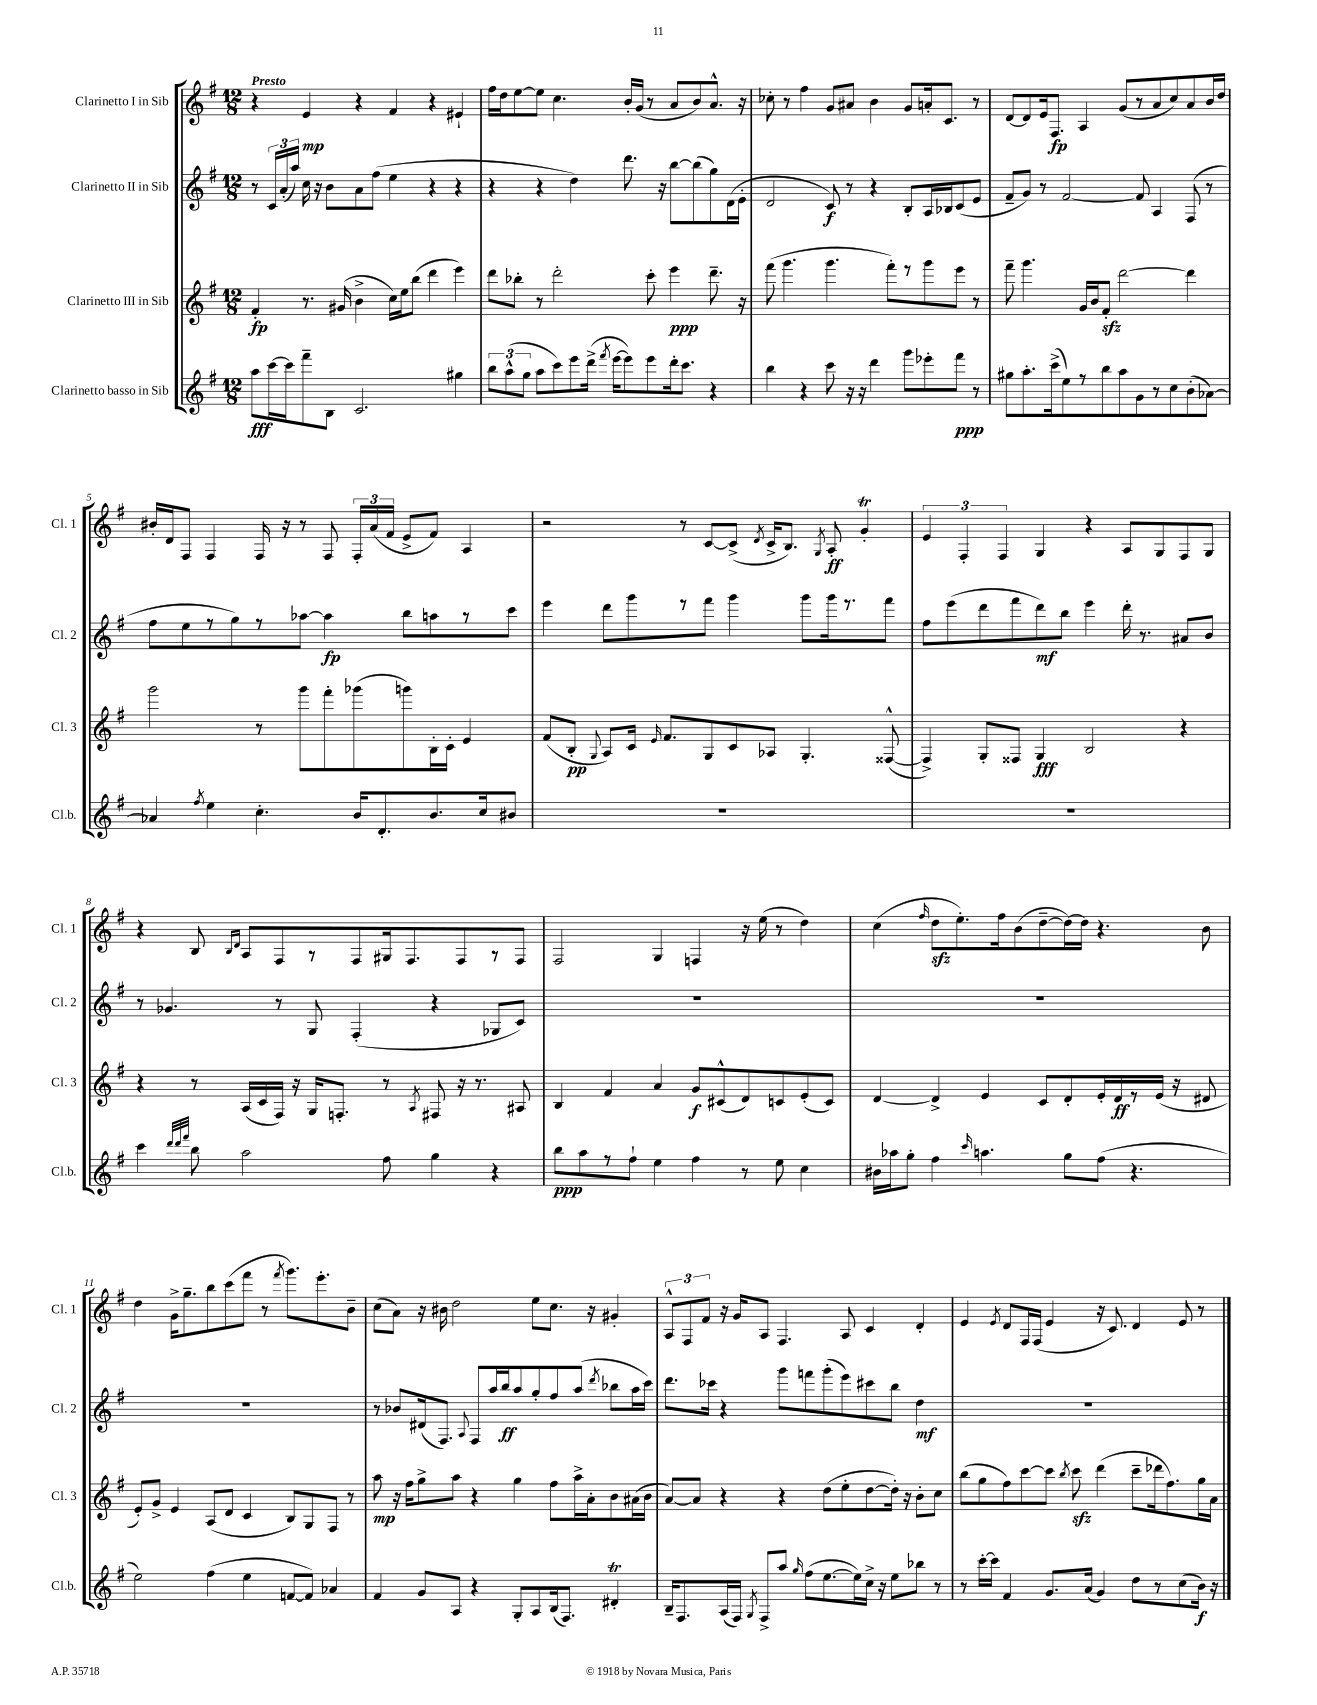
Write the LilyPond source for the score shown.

<<
\new StaffGroup <<
\new Staff = "s0" \with { instrumentName = "Clarinetto I in Sib" shortInstrumentName = "Cl. 1" } {
    \clef treble \key g \major \numericTimeSignature \time 12/8 \tempo "Presto"
    \autoBeamOff r4 e'4\mp r4 fis'4 r4 eis'4-! |
    fis''16[ d''16 e''8~ e''8] c''4. b'16[-. g'16]( r8 a'8[ b'8) a'8.]-^ r16 |
    ces''8-. r8 fis''4 g'8[ ais'8] b'4 g'8[ a'16-. c'8.] r8 |
    d'8[~ d'8 e'16 fis8.]\fp a4 g'8[( r8 a'8 c''8) a'8 b'16 d''16] |
    bis'16[-. d'16 fis8] fis4 fis16 r16 r8 fis8 \tuplet 3/2 { fis16[-. a'16( fis'16] } e'8[-> fis'8]) a4 |
    r2 r8 c'8[~ c'8]->( \acciaccatura { d'8 } c'16[-> b8.]) \acciaccatura { g8 } a8-.\ff g'4-.\trill |
    \tuplet 3/2 { e'4 fis4-. fis4 } g4 r4 a8[ g8 fis8 g8] |
    r4 b8 \grace { b16[ d'16] } a8[ fis8 r8 fis8 gis16 fis8. fis8 r8 fis8] |
    fis2 g4 f4 r16 e''16( r8 d''4) |
    c''4( \grace { fis''16 } d''8[\sfz e''8.-.) fis''16 b'8( d''8~-- d''16~) d''16] r4. b'8 |
    d''4 g'16[-> g''8.-- b''8 c'''8( fis'''8] r8 \acciaccatura { fis'''8 } g'''8.[) e'''8.-. b'8]-- |
    c''8[( a'8]) r16 bis'16 d''2 e''8[ c''8.] r16 gis'4-. |
    \tuplet 3/2 { a8[-^ fis8 fis'8] } r16 g'16[ a8] fis4. a8 c'4 d'4-. |
    e'4 \acciaccatura { e'8 } d'8[ fis16 fis16]( e'4 r16 c'8.) d'4 e'8 r8 \bar "|." |
}
\new Staff = "s1" \with { instrumentName = "Clarinetto II in Sib" shortInstrumentName = "Cl. 2" } {
    \clef treble \key g \major \numericTimeSignature \time 12/8
    \autoBeamOff r8 \tuplet 3/2 { c'16[ a'16-.( a''16]) } c''16 r16 b'8[ a'8 fis''8]( e''4 r4 r4 |
    r4 r4 d''4) d'''8. r16 b''8[~ b''8( g''8) d'16( e'16]-. |
    d'2 c'8\f) r8 r4 b8[-. a16 bes16 c'8( e'8] |
    fis'8[-- g'8]) r8 fis'2~ fis'8 a4 fis8( r8 |
    fis''8[ e''8 r8 g''8) r8 aes''8]~ aes''4\fp b''8[ a''8 r8 c'''8] |
    e'''4 d'''8[ g'''8 r8 fis'''8] g'''4 g'''8[ g'''16 r8. fis'''8] |
    fis''8[ e'''8( d'''8 fis'''8 d'''8\mf) b''8] e'''4 d'''16-. r8. ais'8[ b'8] |
    r8 ges'4. r8 g8 fis4-.( r4 ges8[ c'8]) |
    R1. |
    R1. |
    R1. |
    r8 bes'8[ dis'16( fis8.]) \appoggiatura { a8 } fis8[ a''16 b''16\ff a''8 g''8-. fis''8 a''8]( \acciaccatura { d'''8 } bes''8[ a''16 c'''16]) |
    d'''8.[ ces'''16] r4 g'''8[ f'''8 g'''8-.( e'''8) cis'''8 b''8] d''4\mf |
    R1. \bar "|." |
}
\new Staff = "s2" \with { instrumentName = "Clarinetto III in Sib" shortInstrumentName = "Cl. 3" } {
    \clef treble \key g \major \numericTimeSignature \time 12/8
    \autoBeamOff fis'4-.\fp r8. gis'16( b'4-> c''16[) e''16 b''8]( d'''4 e'''4) |
    d'''8[ bes''8]-. r8 d'''2-. c'''8-. e'''4\ppp d'''8.-- r16 |
    fis'''8( g'''4. g'''4. fis'''8[-.) r8 g'''8 e'''8] r8 |
    fis'''8-- g'''4. g'16[ b'16 fis'8]-.\sfz d'''2~ d'''4 |
    g'''2 r8 g'''8[ fis'''8-. ges'''8( g'''8) b16-. c'16]-. e'4 |
    fis'8[( b8]-.\pp \appoggiatura { g8 } a8[) c'16] \grace { e'16 } fis'8.[ g8 c'8 aes8] g4.-. fisis8~-^( |
    fisis4->) g8[-. fisis8] g4\fff b2 r4 |
    r4 r8 a16[( c'16 fis16]) r16 g16[ f8.]-. r8 \acciaccatura { a8 } fis8 r16 r8. ais8 |
    b4 fis'4 a'4 g'8[\f cis'8-^( d'8) c'8 e'8-.( c'8]) |
    d'4~ d'4-> e'4 c'8[ d'8-. e'16-. d'16\ff r8 e'16]( r16 dis'8 |
    e'8[-.) g'8]-> e'4 a8[( d'8] c'4 b8[) g8 fis8] r8 |
    a''8\mp r16 fis''16[ g''8-> a''8] r4 g''4 fis''8[ a''16-> a'16-. b'8 ais'16( b'16] |
    a'8[~) a'8] r4 r4 d''8[( e''8-. d''8~ d''16]-.) r16 b'8[-. c''8] |
    b''8[( g''8 fis''8) c'''8~ c'''8] \acciaccatura { b''8 } c'''8\sfz d'''4( c'''8[-- des'''16 fis''8.) g''16 a'16] \bar "|." |
}
\new Staff = "s3" \with { instrumentName = "Clarinetto basso in Sib" shortInstrumentName = "Cl.b." } {
    \clef treble \key g \major \numericTimeSignature \time 12/8
    \autoBeamOff a''8[\fff c'''16~ c'''16 fis'''8-- b8] c'2. gis''4 |
    \tuplet 3/2 { b''8[ a''8-^( g''8] } a''8[ c'''8) e'''8 d'''16]->( \acciaccatura { fis'''8 } e'''16[~ e'''8) e'''8 d'''16-. c'''8.] r4 |
    b''4 r4 c'''8 r16 r16 d'''4 g'''8[ ees'''8-. fis'''8]\ppp r8 |
    gis''8[ a''8.-. c'''16->( e''8) r8 b''8 a''8 g'8 r8 c''8 b'8-.( aes'8]~) |
    aes'4 \acciaccatura { fis''8 } e''4 c''4.-. b'16[ d'8.-. b'8. c''16 bis'8] |
    R1. |
    R1. |
    c'''4 \grace { d'''32[ d'''32 fis'''32] } b''8 a''2 fis''8 g''4 r4 |
    b''8[\ppp a''8 r8 fis''8]-! e''4 fis''4 r8 e''8 c''4 |
    bis'16[ aes''16 g''8]-. fis''4 \grace { c'''16 } a''4. g''8[ fis''8]( r4. |
    e''2) fis''4( e''4 f'8[~ f'8]) aes'4 |
    fis'4 g'8[ a8] r4 g8[-. a8 b16( fis8.]) dis'4-.\trill |
    b16[-- fis8. a16( fis16]) \acciaccatura { g8 } fis8[-> a''8] \grace { g''16 } fis''8[( e''8.~ e''16) c''16]-> r16 e''8[ bes''8] r8 |
    r8 c'''16[~-. c'''16] fis'4 g'8.[ a'16]( g'4) d''8[ r8 c''8( b'16]\f) r16 \bar "|." |
}
>>
>>
